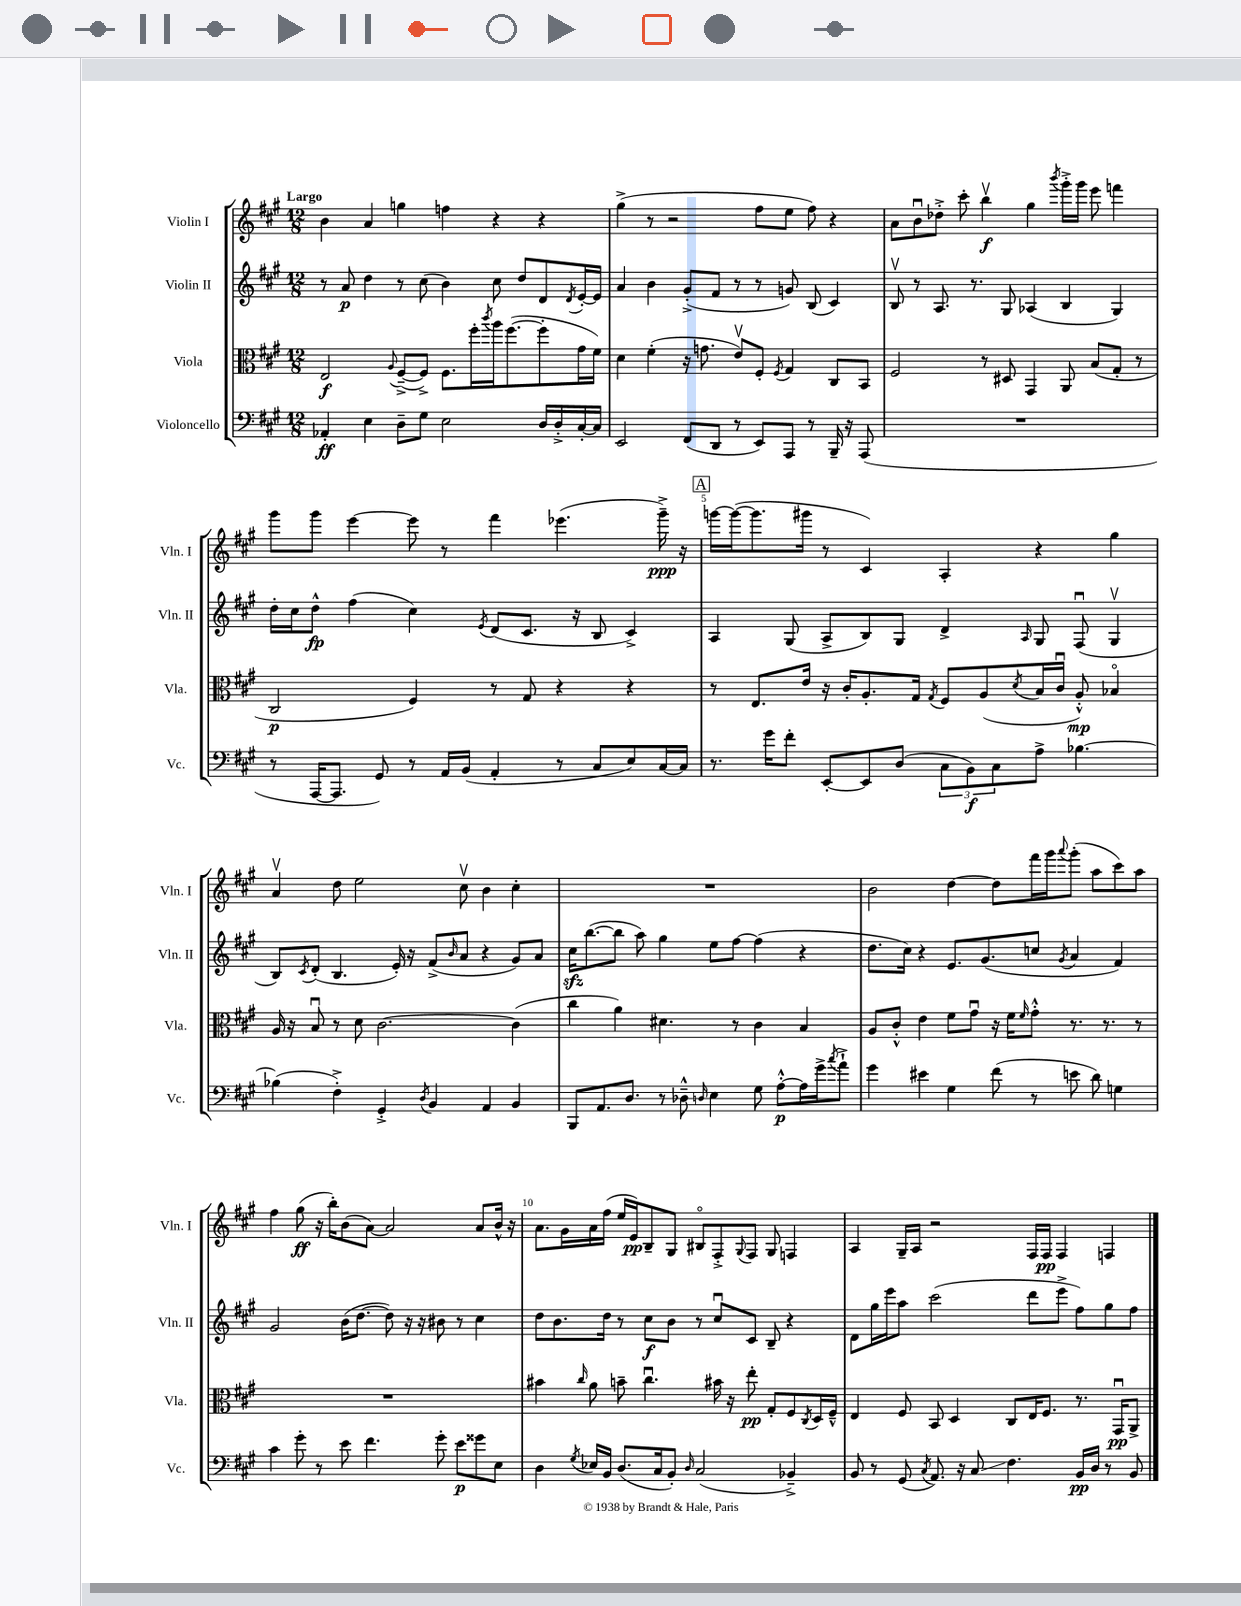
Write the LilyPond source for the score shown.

<<
\new StaffGroup <<
\new Staff = "s0" \with { instrumentName = "Violin I" shortInstrumentName = "Vln. I" } {
    \clef treble \key a \major \numericTimeSignature \time 12/8 \tempo "Largo"
    b'4 a'4 g''4 f''4 r4 r4 |
    gis''4->( r8 r2 fis''8 e''8 fis''8) r4 |
    a'8 b'8\downbow des''8-.-> cis'''8-. b''4\upbow\f gis''4 \acciaccatura { b'''8 } gis'''16-.-> gis'''16 e'''8 f'''4 |
    gis'''8 gis'''8 e'''4~ e'''8 r8 fis'''4 ees'''4.( gis'''16--->\ppp) r16 |
    \mark \markup { \box "A" } g'''16~ g'''16~( g'''8. gis'''16 r8 cis'4) a4-. r4 gis''4 |
    a'4\upbow d''8 e''2 cis''8\upbow b'4 cis''4-. |
    R1. |
    b'2 d''4~ d''8 fis'''16 gis'''16 \appoggiatura { a'''8 } gis'''8-.( a''8 cis'''8) a''8 |
    fis''4 gis''8\ff( r16 b''16-.) b'8( a'8~) a'2 a'8 b'16-^ r16 |
    a'8. gis'16 a'16 fis''16( e''16 e'16\pp) b8-- gis8 bis8\flageolet fis8-.-> \appoggiatura { gis8 } fis8 gis8 f4 |
    a4 gis16-- a16 r2 fis16 fis16\pp fis4 f4 \bar "|." |
}
\new Staff = "s1" \with { instrumentName = "Violin II" shortInstrumentName = "Vln. II" } {
    \clef treble \key a \major \numericTimeSignature \time 12/8
    r8 a'8\p d''4 r8 cis''8( b'4) cis''8 d''8 d'8 \acciaccatura { d'8 } e'16~-. e'16 |
    a'4 b'4 gis'8-.->( fis'8 r8 r8 g'8) b8( cis'4) |
    b8\upbow r8 a8. r8. gis8 aes4( b4 gis4) |
    d''16-. cis''16 d''8-^\fp fis''4( cis''4) \acciaccatura { e'8 } d'8( cis'8. r16 b8 cis'4->) |
    \mark \markup { \box "A" } a4 gis8( a8-> b8) gis8 d'4-> \grace { a16 } gis8 fis8\downbow( gis4\upbow |
    b8) \acciaccatura { cis'8 } d'8-.( b4. e'16-.) r16 fis'8->( \grace { b'16 } a'8 r4 gis'8) a'8 |
    cis''16\sfz b''8.~( b''8 a''8) gis''4 e''8 fis''8~ fis''4( r4 |
    d''8. cis''16) r4 e'8. gis'8.( c''8 \acciaccatura { gis'8 } a'4 fis'4) |
    gis'2 b'16( d''8.~ d''8) r16 r16 bis'8 r8 cis''4 |
    d''8 b'8. d''16 r8 cis''8\f b'8 r8 cis''8\downbow cis'8 b8-- r4 |
    d'8 gis''16 e'''16 a''8 cis'''2( d'''8 e'''8-> fis''8) gis''8 fis''8 \bar "|." |
}
\new Staff = "s2" \with { instrumentName = "Viola" shortInstrumentName = "Vla." } {
    \clef alto \key a \major \numericTimeSignature \time 12/8
    e2\f \appoggiatura { a8 } fis8~--->( fis8->) fis8. fis''16-. \acciaccatura { cis'''8 } a''16 fis''8.~( fis''8-. gis'16 fis'16) |
    d'4 fis'4-.( r16 g'8. e'8\upbow) fis8-. \acciaccatura { fis8 } gis4 cis8 b,8 |
    fis2 r8 dis8 gis,4 a,8 b8( gis8-. r8 |
    cis2\p fis4) r8 gis8 r4 r4 |
    \mark \markup { \box "A" } r8 e8. e'16 r16 cis'16-. a8.-. gis16 \acciaccatura { gis8 } fis8 a8( \acciaccatura { d'8 } b16 cis'16\downbow a8-.-^\mp) bes4\flageolet |
    a16 r16 b8\downbow r8 d'8 cis'2.~ cis'4( |
    cis''4 a'4) dis'4. r8 cis'4 b4 |
    a8 cis'8-.-^ e'4 fis'8 gis'8\downbow r16 fis'16 \grace { fis'16 } gis'8-.-^ r8. r8. r8 |
    R1. |
    bis'4 \grace { cis''16 } a'8 b'8-- cis''4.\downbow bis'16 r16 e''8-.\pp gis8-. fis8 \acciaccatura { cis8 } d16 fis16---^ |
    e4 fis8 b,8 d4 cis8 e16 fis8. r8. gis,16\downbow\pp a,8-> \bar "|." |
}
\new Staff = "s3" \with { instrumentName = "Violoncello" shortInstrumentName = "Vc." } {
    \clef bass \key a \major \numericTimeSignature \time 12/8
    aes,4-.\ff e4 d8-- gis8 e2 d16 d16-.-> cis16~-. cis16 |
    e,2 fis,8( d,8 r8 e,8) a,,8 r8 b,,16-- r16 a,,8( |
    R1. |
    r8 a,,16~ a,,8. gis,8) r8 a,16 b,16( a,4-. r8 cis8 e8) cis16~ cis16 |
    \mark \markup { \box "A" } r8. gis'16 fis'8-. e,8~-. e,8 d8( \tuplet 3/2 { cis8 b,8\f) cis8 } a8-> bes4.~ |
    bes4( fis4-.->) gis,4-.-> \acciaccatura { d8 } b,4 a,4 b,4 |
    b,,8 a,8. d8. r8 des8---^ \grace { d16 } e4 gis8 a8~-.-^\p a16 gis'16-> \acciaccatura { cis''8 } a'8-!-> |
    gis'4 eis'4 gis4 fis'8( r8 e'8 d'8) g4 |
    cis'4 gis'8-. r8 e'8 fis'4. gis'8-. e'8\p gisis'8 e8 |
    d4 \acciaccatura { gis8 } ees16 b,16 d8.( cis16 b,8-.) \grace { d16 } cis2( bes,4--->) |
    b,8 r8 gis,8( \acciaccatura { cis8 } a,8.) r16 cis8\glissando fis4. b,16\pp d16 r8 b,8 \bar "|." |
}
>>
>>
\layout { \context { \Score \override BarNumber.break-visibility = ##(#f #t #t) barNumberVisibility = #(every-nth-bar-number-visible 5) } }
